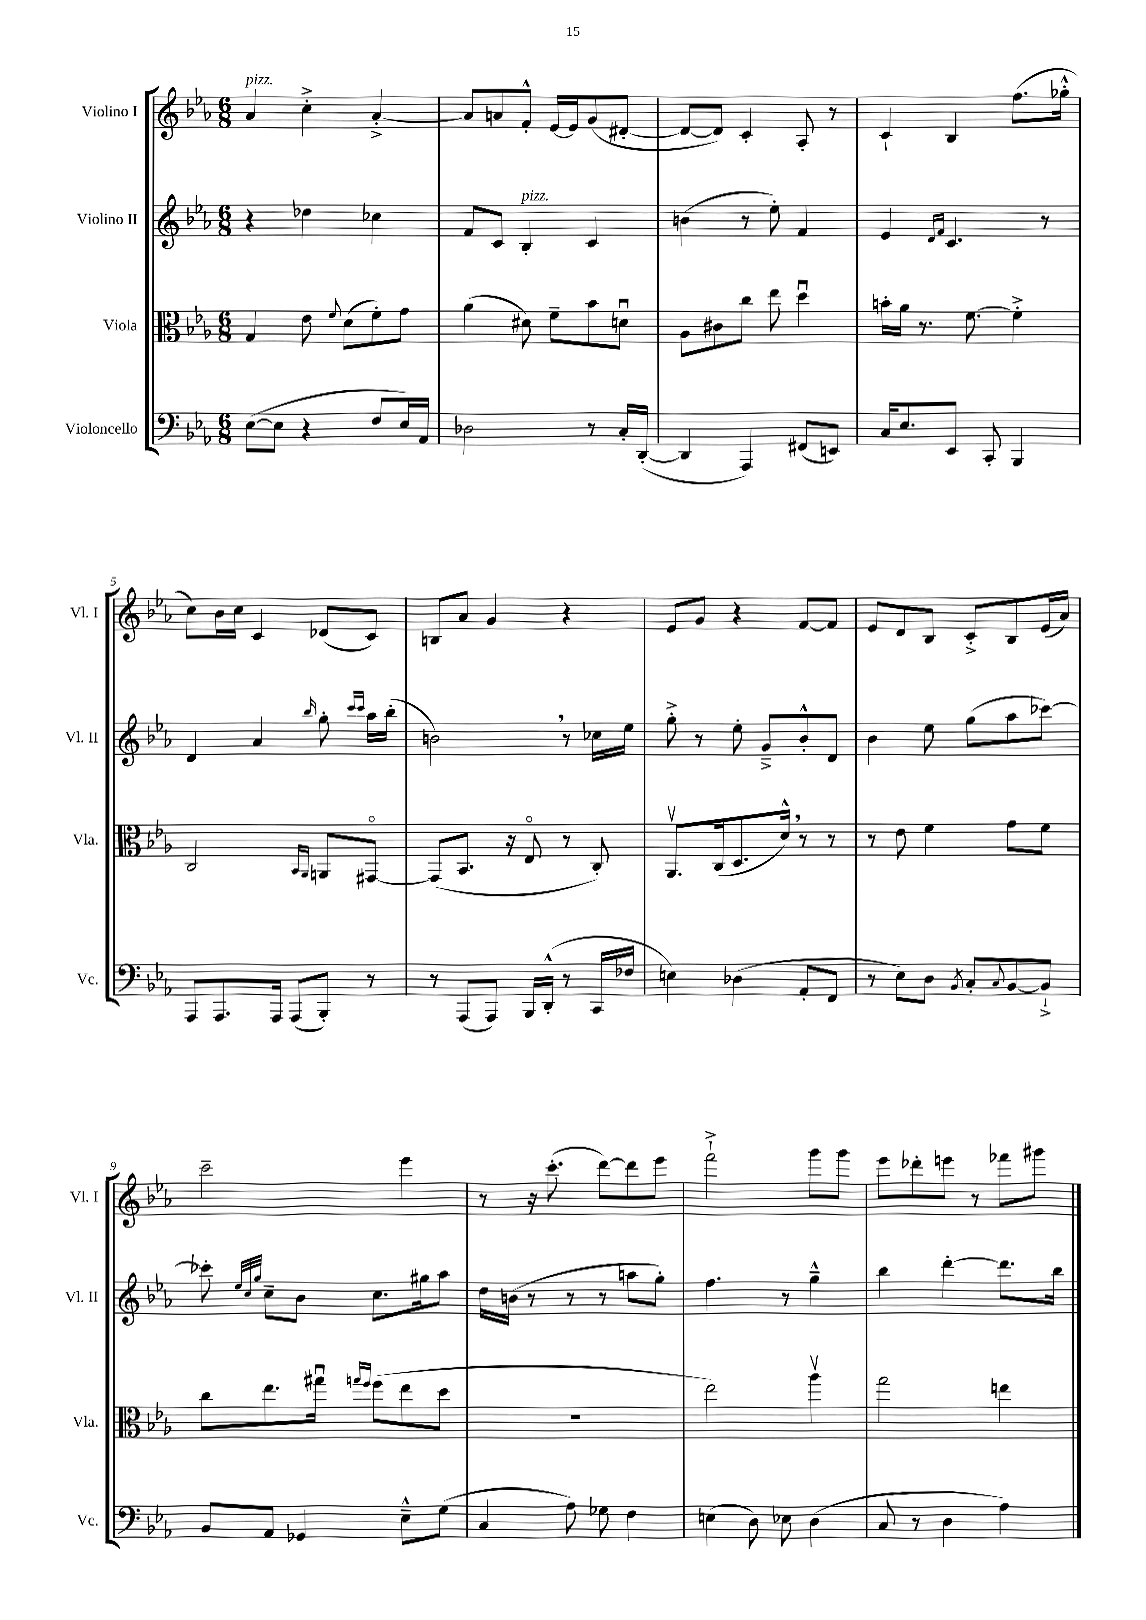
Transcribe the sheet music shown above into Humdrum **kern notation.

**kern	**kern	**kern	**kern
*part4	*part3	*part2	*part1
*staff4	*staff3	*staff2	*staff1
*I"Violoncello	*I"Viola	*I"Violino II	*I"Violino I
*I'Vc.	*I'Vla.	*I'Vl. II	*I'Vl. I
*clefF4	*clefC3	*clefG2	*clefG2
*k[b-e-a-]	*k[b-e-a-]	*k[b-e-a-]	*k[b-e-a-]
*M6/8	*M6/8	*M6/8	*M6/8
=1	=1	=1	=1
!	!	!	!LO:TX:a:i:t=pizz.
([8E-\L	4G/	4r	4a-/
8E-\J]	.	.	.
4r	8e-\	4dd-X\	4cc'^\
.	8qqf/	.	.
.	(8d\L	.	.
8F/L	8f'\)	4cc-X\	[4a-'^/
16E-/L)	8g\J	.	.
16AA-/JJ	.	.	.
=2	=2	=2	=2
2D-X\	(4a-\	8f/L	8a-/L]
.	.	8c/J	8an/
!	!	!LO:TX:a:i:t=pizz.	!
.	8d#X\)	4B-'/	8f'^^/J
.	8f~\L	.	[16e-/LL
.	.	.	16e-/J]
8r	8b-\	4c/	(8g/
16C'/LL	8dnu\J	.	[8d#X'/J
([16DD'/JJ	.	.	.
=3	=3	=3	=3
4DD/]	8A-\L	(4bn\	8d#/L_
.	8c#X\	.	8d#/J])
4AAA-/)	8cc\J	8r	4c'/
.	8ee-\	8ee-'\)	.
(8FF#X/L	4ddu\	4f/	8A-'/
8EEn/J)	.	.	8r
=4	=4	=4	=4
16C/KL	16bn'\LL	4e-/	4c`/
8.E-/	16a-\JJ	.	.
.	8.r	.	.
.	.	16qqd/LL	.
.	.	16qqf/JJ	.
8EE-/J	.	4.c/	4B-/
.	[8.f\	.	.
8CC'/	.	.	.
4BBB-/	4f'^\]	.	(8.ff\L
.	.	8r	.
.	.	.	16gg-X'^^\Jk
!!LO:LB:g=z
=5	=5	=5	=5
8AAA-/L	2C/	4d/	8cc\L)
8.AAA-/	.	.	16b-\L
.	.	.	16cc\JJ
.	.	4a-/	4c/
16AAA-/Jk	.	.	.
(8AAA-/L	.	.	.
.	16qqBB-/LL	.	.
.	16qqAA-/JJ	16qqbb-/	.
8BBB-'/J)	8AAn/L	8gg'\	(8d-X/L
.	.	16qqccc/LL	.
.	.	16qqccc/JJ	.
8r	[8GG#X/J	16aa-\LL	8c/J)
.	.	(16bb-'\JJ	.
=6	=6	=6	=6
8r	(8GG#/L]	2bn,\)	8Bn/L
(8AAA-/L	8.BB-/J	.	8a-/J
8AAA-/J)	.	.	4g/
.	16r	.	.
16BBB-/LL	8E-/	.	.
(16DD'^^/JJ	.	.	.
8r	8r	8r	4r
16CC/LL	8C'/)	16cc-X\LL	.
16F-X/JJ	.	16ee-\JJ	.
=7	=7	=7	=7
4En\)	8.AA-v/L	8gg'^\	8e-/L
.	.	8r	8g/J
.	(16C/k	.	.
(4D-X\	8.D/	8ee-'\	4r
.	.	8g~^/L	.
.	16d^^,/Jk)	.	.
8AA-'/L	8r	8b-'^^/	[8f/L
8FF/J	8r	8d/J	8f/J]
=8	=8	=8	=8
8r	8r	4b-\	8e-/L
8E-\L)	8e-\	.	8d/
8D\J	4f\	8ee-\	8B-/J
8qBB-/	.	.	.
8C'/L	.	(8gg\L	8c'^/L
8qqC/	.	.	.
[8BB-/	8g\L	8aa-\	8B-/
8BB-`^/J]	8f\J	[8ccc-X\J)	(16e-/L
.	.	.	16a-/JJ)
!!LO:LB:g=z
=9	=9	=9	=9
8BB-/L	8cc\L	8ccc-X'\]	2ccc~\
.	.	32qqee-/LLL	.
.	.	32qqcc/	.
.	.	32qqgg/JJJ	.
8AA-/J	8.ee-\	8cc~\L	.
4GG-X/	.	8b-\J	.
.	16gg#Xu\Jk	.	.
.	16qqggn/LL	.	.
.	16qqff/JJ	.	.
.	(8ff\L	8.cc\L	.
8E-~^^\L	8ee-\	.	4eee-\
.	.	16gg#X\k	.
(8G\J	8dd\J	8aa-\J	.
=10	=10	=10	=10
4C/	2.r	16dd\LL	8r
.	.	(16bn\JJ	.
.	.	8r	16r
.	.	.	(8.ccc'\
8A-\)	.	8r	.
8G-X\	.	8r	[8ddd\L)
4F\	.	8aan\L	8ddd\]
.	.	8gg'\J)	8eee-\J
=11	=11	=11	=11
(4En\	2ee-\)	4.ff\	2fff`^\
8D\)	.	.	.
8E-X\	.	8r	.
(4D\	4aa-v\	4gg~^^\	8ggg\L
.	.	.	8ggg\J
=12	=12	=12	=12
8C/	2gg\	4bb-\	8eee-\L
8r	.	.	8ddd-X'\
4D\	.	[4ddd'\	8eeen\J
.	.	.	8r
4A-\)	4een\	8.ddd\L]	8fff-X\L
.	.	.	8ggg#X\J
.	.	16bb-\Jk	.
==	==	==	==
*-	*-	*-	*-
